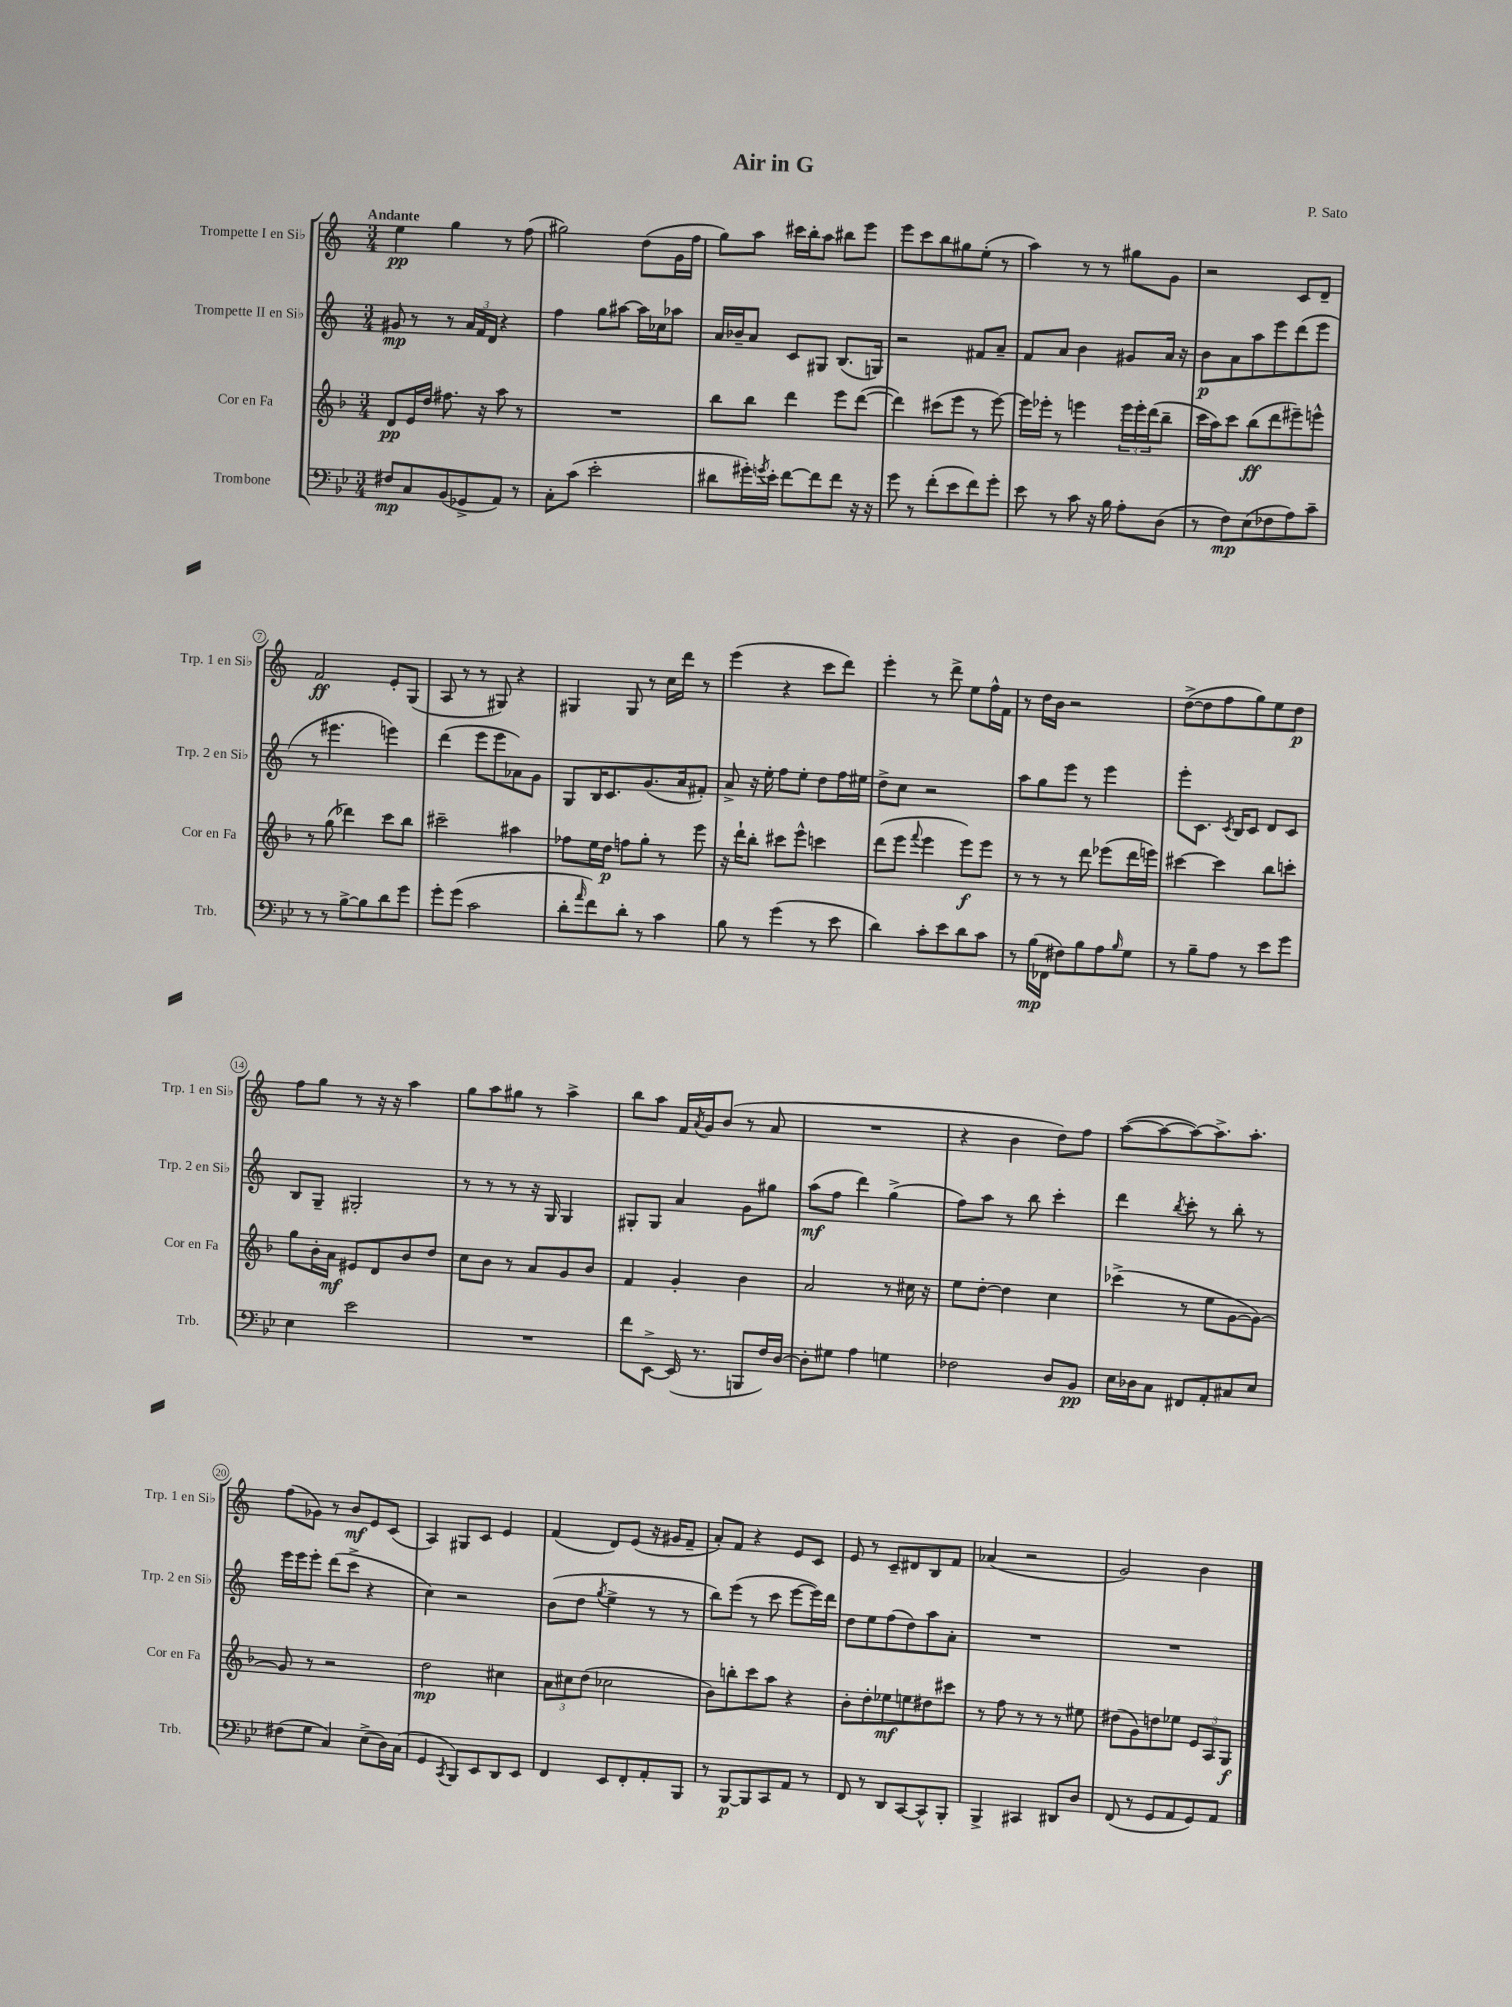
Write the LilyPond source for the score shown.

\header { title = "Air in G" composer = "P. Sato" }
<<
\new StaffGroup <<
\new Staff = "s0" \with { instrumentName = "Trompette I en Sib" shortInstrumentName = "Trp. 1 en Sib" } {
    \clef treble \key c \major \numericTimeSignature \time 3/4 \tempo "Andante"
    e''4\pp g''4 r8 f''8( |
    gis''2) d''8( g'16 f''16 |
    g''8) a''8 cis'''16 b''16-. a''8 bis''8 e'''8 |
    e'''8 c'''8 b''8 gis''8 e''8-.( r8 |
    a''4) r8 r8 gis''8 g'8 |
    r2 c'8 d'8-- |
    f'2\ff e'8-. g8( |
    a8 r8 r8 gis8) r4 |
    gis4 gis8 r8 c''16 d'''16 r8 |
    e'''4( r4 c'''8 d'''8) |
    e'''4-. r8 d'''8-> e''8 f''16-^ f'16 |
    r8 d''16 b'16 r2 |
    d''8~->( d''8 f''8 g''8) e''8 d''8\p |
    f''8 g''8 r8 r16 r16 a''4 |
    g''8 a''8 gis''8 r8 a''4-> |
    b''8 a''8 f'16 \acciaccatura { a'8 } g'16 b'8( r8 a'8 |
    R2. |
    r4 b'4 d''8) f''8 |
    a''8~( a''8~ a''8~) a''8.-> a''8.-. |
    f''8( ges'8) r8 b'8\mf e'8 c'8( |
    a4) gis8 c'8 e'4 |
    f'4( d'8) e'8( r16 gis'16 f'8-- |
    a'8-.) f'8 r4 e'8 c'8 |
    e'8 r8 c'8-- dis'8 b8 f'8 |
    aes'4( r2 |
    g'2) b'4 \bar "|." |
}
\new Staff = "s1" \with { instrumentName = "Trompette II en Sib" shortInstrumentName = "Trp. 2 en Sib" } {
    \clef treble \key c \major \numericTimeSignature \time 3/4
    gis'8\mp r8 r8 \tuplet 3/2 { a'16 f'16 d'16 } r4 |
    f''4 g''8 ais''8~ ais''16 ces''16 aes''8 |
    a'16 bes'16-- a'8 c'8 gis8 b8.( g16) |
    r2 fis'8 a'8-- |
    f'8 a'8 b'4 gis'8 a'16 r16 |
    b'8\p a'8 a''8 e'''8 d'''8( e'''8 |
    r8 eis'''4. e'''4) |
    d'''4( e'''8 e'''8 aes'8) g'8 |
    g8 b16 c'8. g'8.( a'16 fis'8-.) |
    a'8-> r16 e''16-. f''8 e''8-. d''8 f''16 eis''16 |
    d''8-> c''8 r2 |
    a''8 g''8 e'''8 r8 e'''4 |
    e'''8-. c'8. \acciaccatura { c'8 } b16 c'8 d'8 c'8 |
    b8 g8-- gis2-. |
    r8 r8 r8 r16 g16 g4 |
    gis8-. gis8 a'4 g'8 gis''8 |
    a''8\mf( f''8 d'''4) g''4->( |
    f''8) a''8 r8 b''8 c'''4-. |
    d'''4 \acciaccatura { b''8 } c'''8-. r8 b''8-. r8 |
    e'''16 e'''16 e'''8-. d'''8( c'''8-> r4 |
    c''4) r2 |
    b'8( d''8 \acciaccatura { g''8 } e''4-> r8 r8 |
    b''8) e'''8( r8 c'''8 e'''8~ e'''16) d'''16 |
    d''8 e''8 f''8( d''8) a''8 a'8-. |
    R2. |
    R2. \bar "|." |
}
\new Staff = "s2" \with { instrumentName = "Cor en Fa" shortInstrumentName = "Cor en Fa" } {
    \clef treble \key f \major \numericTimeSignature \time 3/4
    d'8\pp e'16 d''16 fis''8. r16 a''8 r8 |
    R2. |
    bes''8 bes''8 d'''4 e'''8 d'''8~( |
    d'''4) cis'''8( e'''8 r8 e'''8~) |
    e'''16 ees'''16-. r8 e'''4 \tuplet 3/2 { e'''16 e'''16-. d'''16( } bes''8-- |
    c'''16 a''16) c'''8 bes''8\ff( d'''8 eis'''8--) e'''8-^ |
    r8 g''8( des'''4) c'''8 bes''8 |
    cis'''2-- ais''4 |
    fes''8 e''16 d''16\p f''8 g''8-. r8 e'''8 |
    r16 d'''16-! bes''8-. cis'''8 e'''8-^ c'''4 |
    d'''8( e'''8 \appoggiatura { f'''8 } e'''4 e'''8\f) e'''8 |
    r8 r8 r8 d'''8 ees'''8( d'''16 e'''16) |
    cis'''4~ cis'''4 bes''8 c'''8-. |
    g''8 bes'16-. a'16\mf eis'8 d'8 bes'8 d''8 |
    c''8 bes'8 r8 a'8 g'8 bes'8 |
    f'4 g'4-. bes'4 |
    a'2 r8 cis''16 r16 |
    e''8 d''8~-. d''4 c''4 |
    ces'''4->( r8 e''8 g'8~ g'8~) |
    g'8 r8 r2 |
    d''2\mp cis''4 |
    \tuplet 3/2 { a'8 cis''8 d''8( } ces''2 |
    bes'8) b''8-. c'''8 a''8 r4 |
    bes'8-. d''8-. ees''8\mf e''8 dis''8 cis'''8 |
    r8 f''8 r8 r8 r8 eis''8 |
    dis''8( g'8) d''8 ees''8 \tuplet 3/2 { e'8 a8 g8\f } \bar "|." |
}
\new Staff = "s3" \with { instrumentName = "Trombone" shortInstrumentName = "Trb." } {
    \clef bass \key bes \major \numericTimeSignature \time 3/4
    fis8\mp c8 bes,8( ges,8-> a,8) r8 |
    c8-. c'8( ees'2-. |
    dis'8 gis'16-.) \acciaccatura { g'8 } ees'16-. f'8~ f'8 f'8 r16 r16 |
    g'8 r8 f'8-.( ees'8 f'8) g'8-. |
    ees'8 r8 c'8 r16 bes16 a8-. d8( |
    r8 f8\mp) ees8( fes8 a8) c'8-- |
    r8 r8 bes8~-> bes8 d'8 g'8 |
    g'8-. g'8( c'2 |
    d'8-. \grace { a'16 } f'8) d'8-. r8 c'4 |
    bes8 r8 g'4( r8 ees'8 |
    d'4) c'8-. ees'8 d'8 c'8 |
    r8 bes16\mp( fes,16 fis8) bes8 a8 \grace { bes16 } g8 |
    r8 bes8-- a8 r8 ees'8 g'8 |
    ees4 ees'2 |
    R2. |
    f'8 ees,8~-> ees,16( r8. b,,8 f16) d16~ |
    d8-. gis8 a4 g4 |
    fes2 d8 bes,8\pp |
    ees16 des16 c8 fis,8 a,8-. cis8 ees8 |
    fis8( g8 c4) ees8->( d16) c16( |
    g,4 \acciaccatura { c,8 } bes,,8) ees,8 d,8 ees,8 |
    f,4 ees,8 f,8-. a,8-. bes,,8 |
    r8 bes,,8~\p bes,,8 c,8 a,8 r8 |
    f,8 r8 d,8 c,8~ c,8-^ bes,,8-. |
    bes,,4-> cis,4 dis,8 d8 |
    f,8( r8 g,8 a,8 g,8) a,8 \bar "|." |
}
>>
>>
\layout { \context { \Score \override BarNumber.stencil = #(make-stencil-circler 0.1 0.3 ly:text-interface::print) } }
